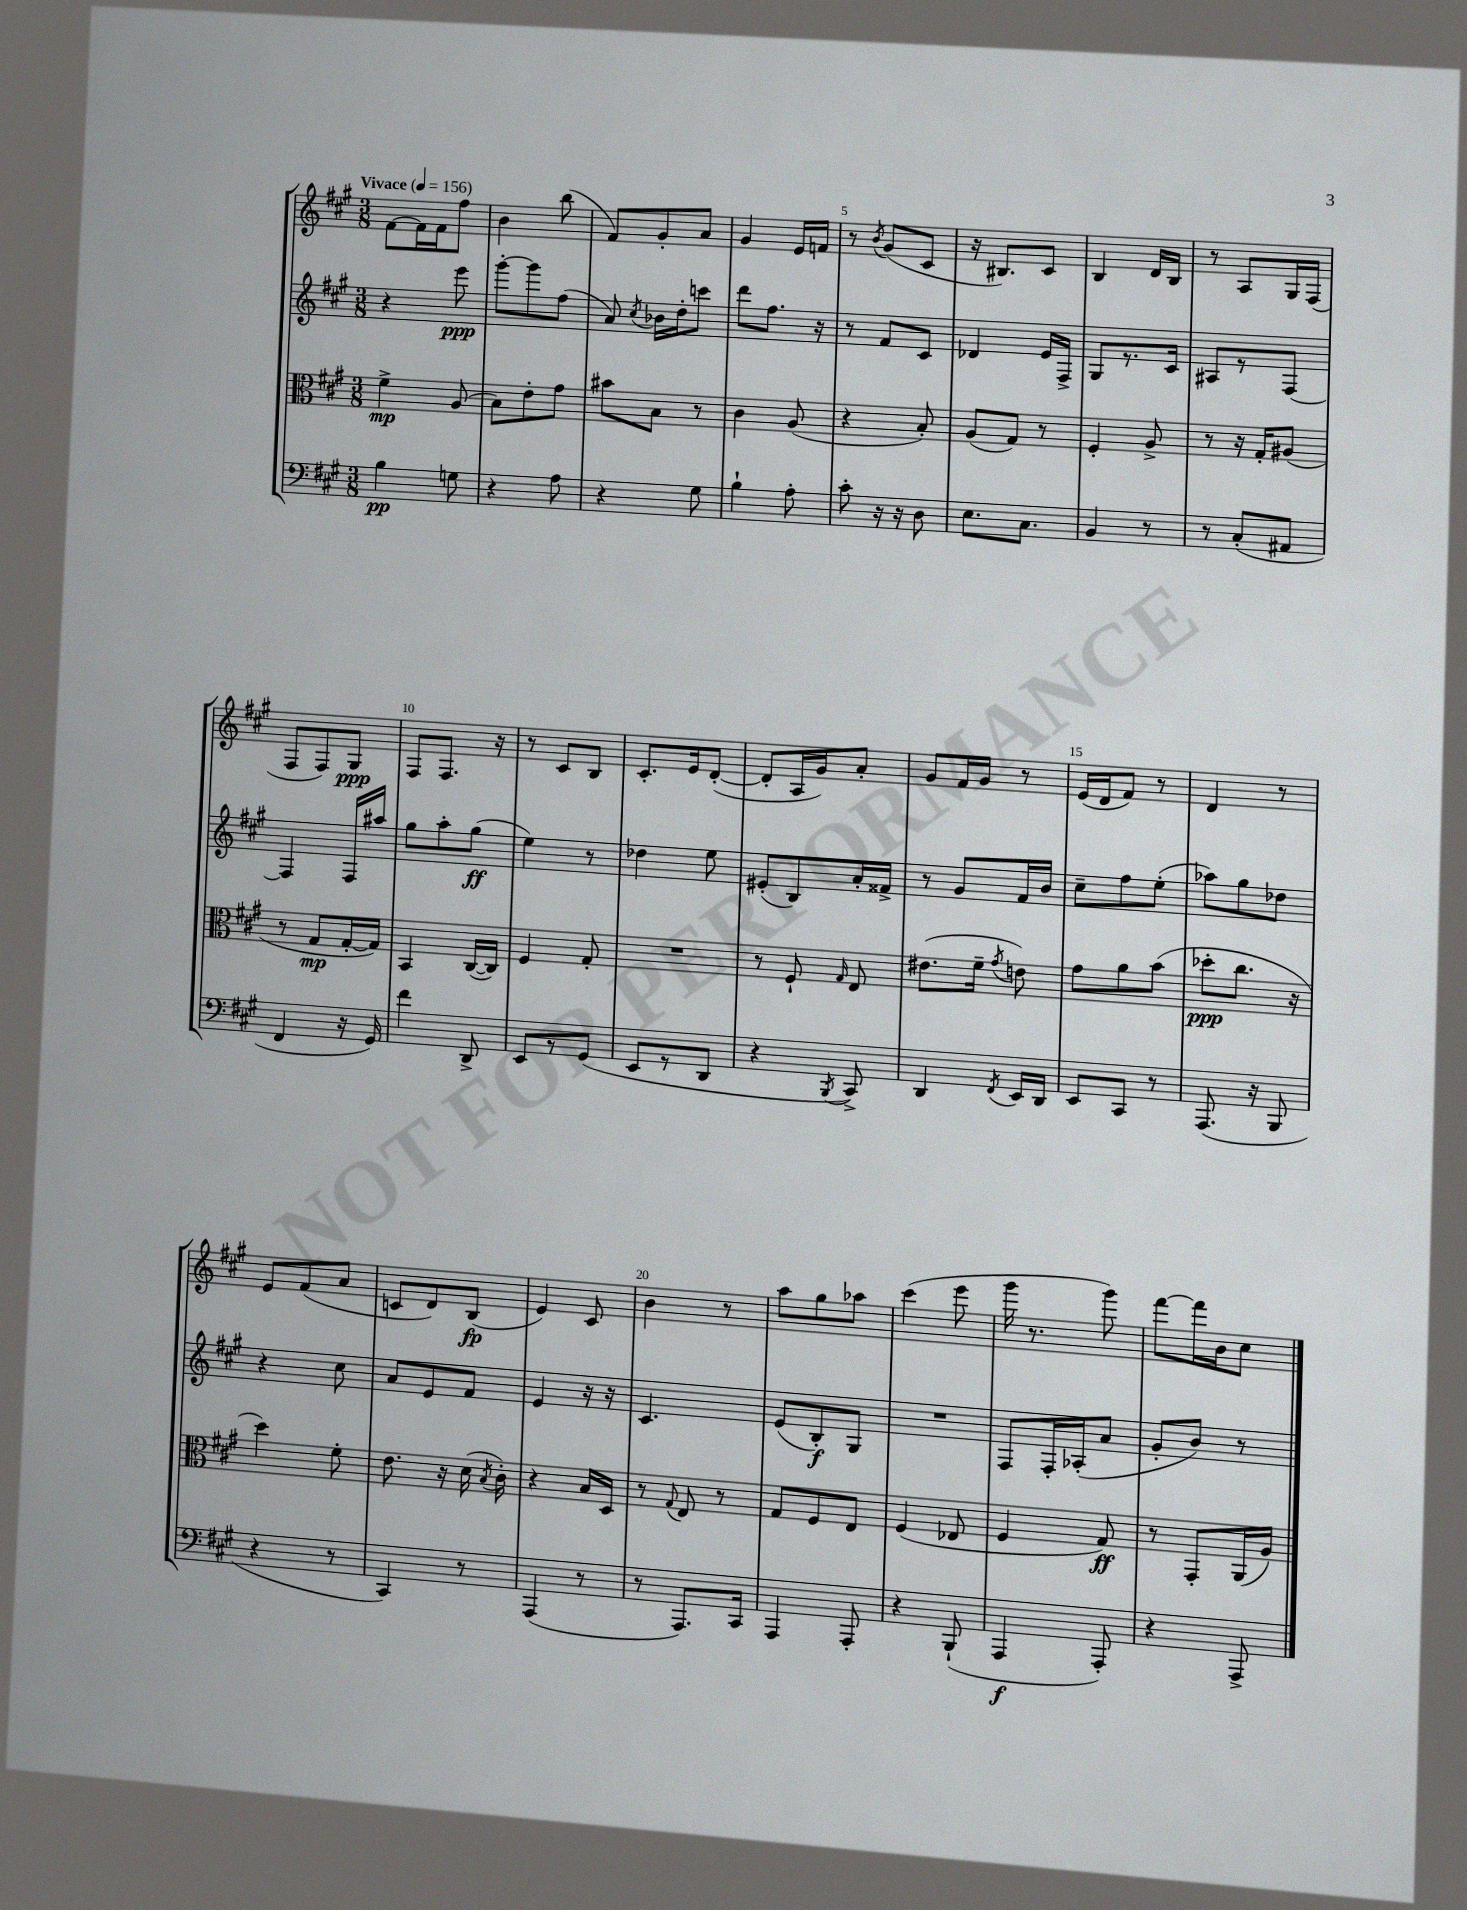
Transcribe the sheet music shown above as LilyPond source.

<<
\new StaffGroup <<
\new Staff = "s0" {
    \clef treble \key a \major \numericTimeSignature \time 3/8 \tempo "Vivace" 4 = 156
    \autoBeamOff fis'8[~ fis'16 fis'16 fis''8] |
    b'4 b''8( |
    fis'8[) gis'8-. a'8] |
    gis'4 e'16[ f'16] |
    r8 \acciaccatura { b'8 } gis'8[( cis'8] |
    r16 bis8.[) cis'8] |
    b4 d'16[ b16] |
    r8 a8[ gis16 fis16]( |
    fis8[ fis8) gis8]\ppp |
    fis8[ fis8.] r16 |
    r8 cis'8[ b8] |
    cis'8.[-. e'16 d'8]~-.( |
    d'8[-. a16 gis'16) a'8]-. |
    gis'8[ fis'16 gis'16] r8 |
    e'16[( d'16 fis'8]) r8 |
    d'4 r8 |
    e'8[ fis'8( a'8] |
    c'8[ d'8) b8]\fp( |
    e'4) cis'8 |
    b'4 r8 |
    a''8[ gis''8 aes''8] |
    cis'''4( e'''8 |
    gis'''16 r8. gis'''8) |
    fis'''8[~ fis'''16 b'16 cis''8] \bar "|." |
}
\new Staff = "s1" {
    \clef treble \key a \major \numericTimeSignature \time 3/8
    \autoBeamOff r4 e'''8\ppp |
    gis'''8[~-. gis'''8 fis''8]( |
    a'8) \acciaccatura { cis''8 } bes'16[ d''16-. c'''8] |
    d'''8[ fis''8.] r16 |
    r8 fis'8[ cis'8] |
    des'4 e'16[ fis16]-> |
    gis8[ r8. cis'16] |
    ais8[ r8 fis8]~ |
    fis4 fis16[ ais''16] |
    gis''8[ a''8-. gis''8]\ff( |
    e''4) r8 |
    des''4 e''8 |
    eis'8[-.( b8) a'16-. fisis'16]-> |
    r8 gis'8[ fis'16 b'16] |
    cis''8[-- fis''8 e''8]-.( |
    aes''8[) gis''8 des''8] |
    r4 cis''8 |
    a'8[ e'8 fis'8] |
    e'4 r16 r16 |
    cis'4. |
    e'8[( b8-.\f) gis8] |
    R4. |
    fis8[ fis16-. aes16-.( a'8] |
    gis'8[-. b'8]) r8 \bar "|." |
}
\new Staff = "s2" {
    \clef alto \key a \major \numericTimeSignature \time 3/8
    \autoBeamOff fis'4->\mp a8( |
    b8[) e'8-. gis'8] |
    bis'8[ b8] r8 |
    cis'4 a8( |
    r4 b8-.) |
    a8[( gis8]) r8 |
    fis4-. a8-> |
    r8 r16 gis16[-. ais8]( |
    r8 gis8[\mp gis16~-. gis16]) |
    b,4 cis16[~( cis16]) |
    fis4 gis8-. |
    R4. |
    r8 fis8-! \grace { gis16 } e8 |
    eis'8.[( fis'16]-- \acciaccatura { gis'8 } e'8) |
    gis'8[ a'8 b'8]( |
    des''8[-.\ppp cis''8.] r16 |
    d''4) fis'8-. |
    e'8. r16 d'16( \acciaccatura { b8 } cis'16-.) |
    r4 b16[ d16] |
    r8 \appoggiatura { gis8 } e8 r8 |
    gis8[ fis8 e8] |
    fis4( ees8 |
    fis4 gis8\ff) |
    r8 gis,8[-. a,16( a16]) \bar "|." |
}
\new Staff = "s3" {
    \clef bass \key a \major \numericTimeSignature \time 3/8
    \autoBeamOff b4\pp g8 |
    r4 a8 |
    r4 gis8 |
    b4-! a8-. |
    cis'8-. r16 r16 d8 |
    e8.[ cis8.] |
    b,4 r8 |
    r8 cis8[-.( ais,8] |
    fis,4 r16 gis,16) |
    fis'4 d,8-> |
    e,8[ r8 gis,8]( |
    e,8[ r8 d,8] |
    r4 \acciaccatura { b,,8 } cis,8->) |
    d,4 \acciaccatura { fis,8 } e,16[ d,16] |
    e,8[ cis,8] r8 |
    a,,8.( r16 b,,8 |
    r4 r8 |
    cis,4) r8 |
    a,,4( r8 |
    r8 a,,8.[) cis,16] |
    a,,4 a,,8-. |
    r4 b,,8-!( |
    a,,4\f a,,8-.) |
    r4 a,,8-> \bar "|." |
}
>>
>>
\layout { \context { \Score \override BarNumber.break-visibility = ##(#f #t #t) barNumberVisibility = #(every-nth-bar-number-visible 5) } }
